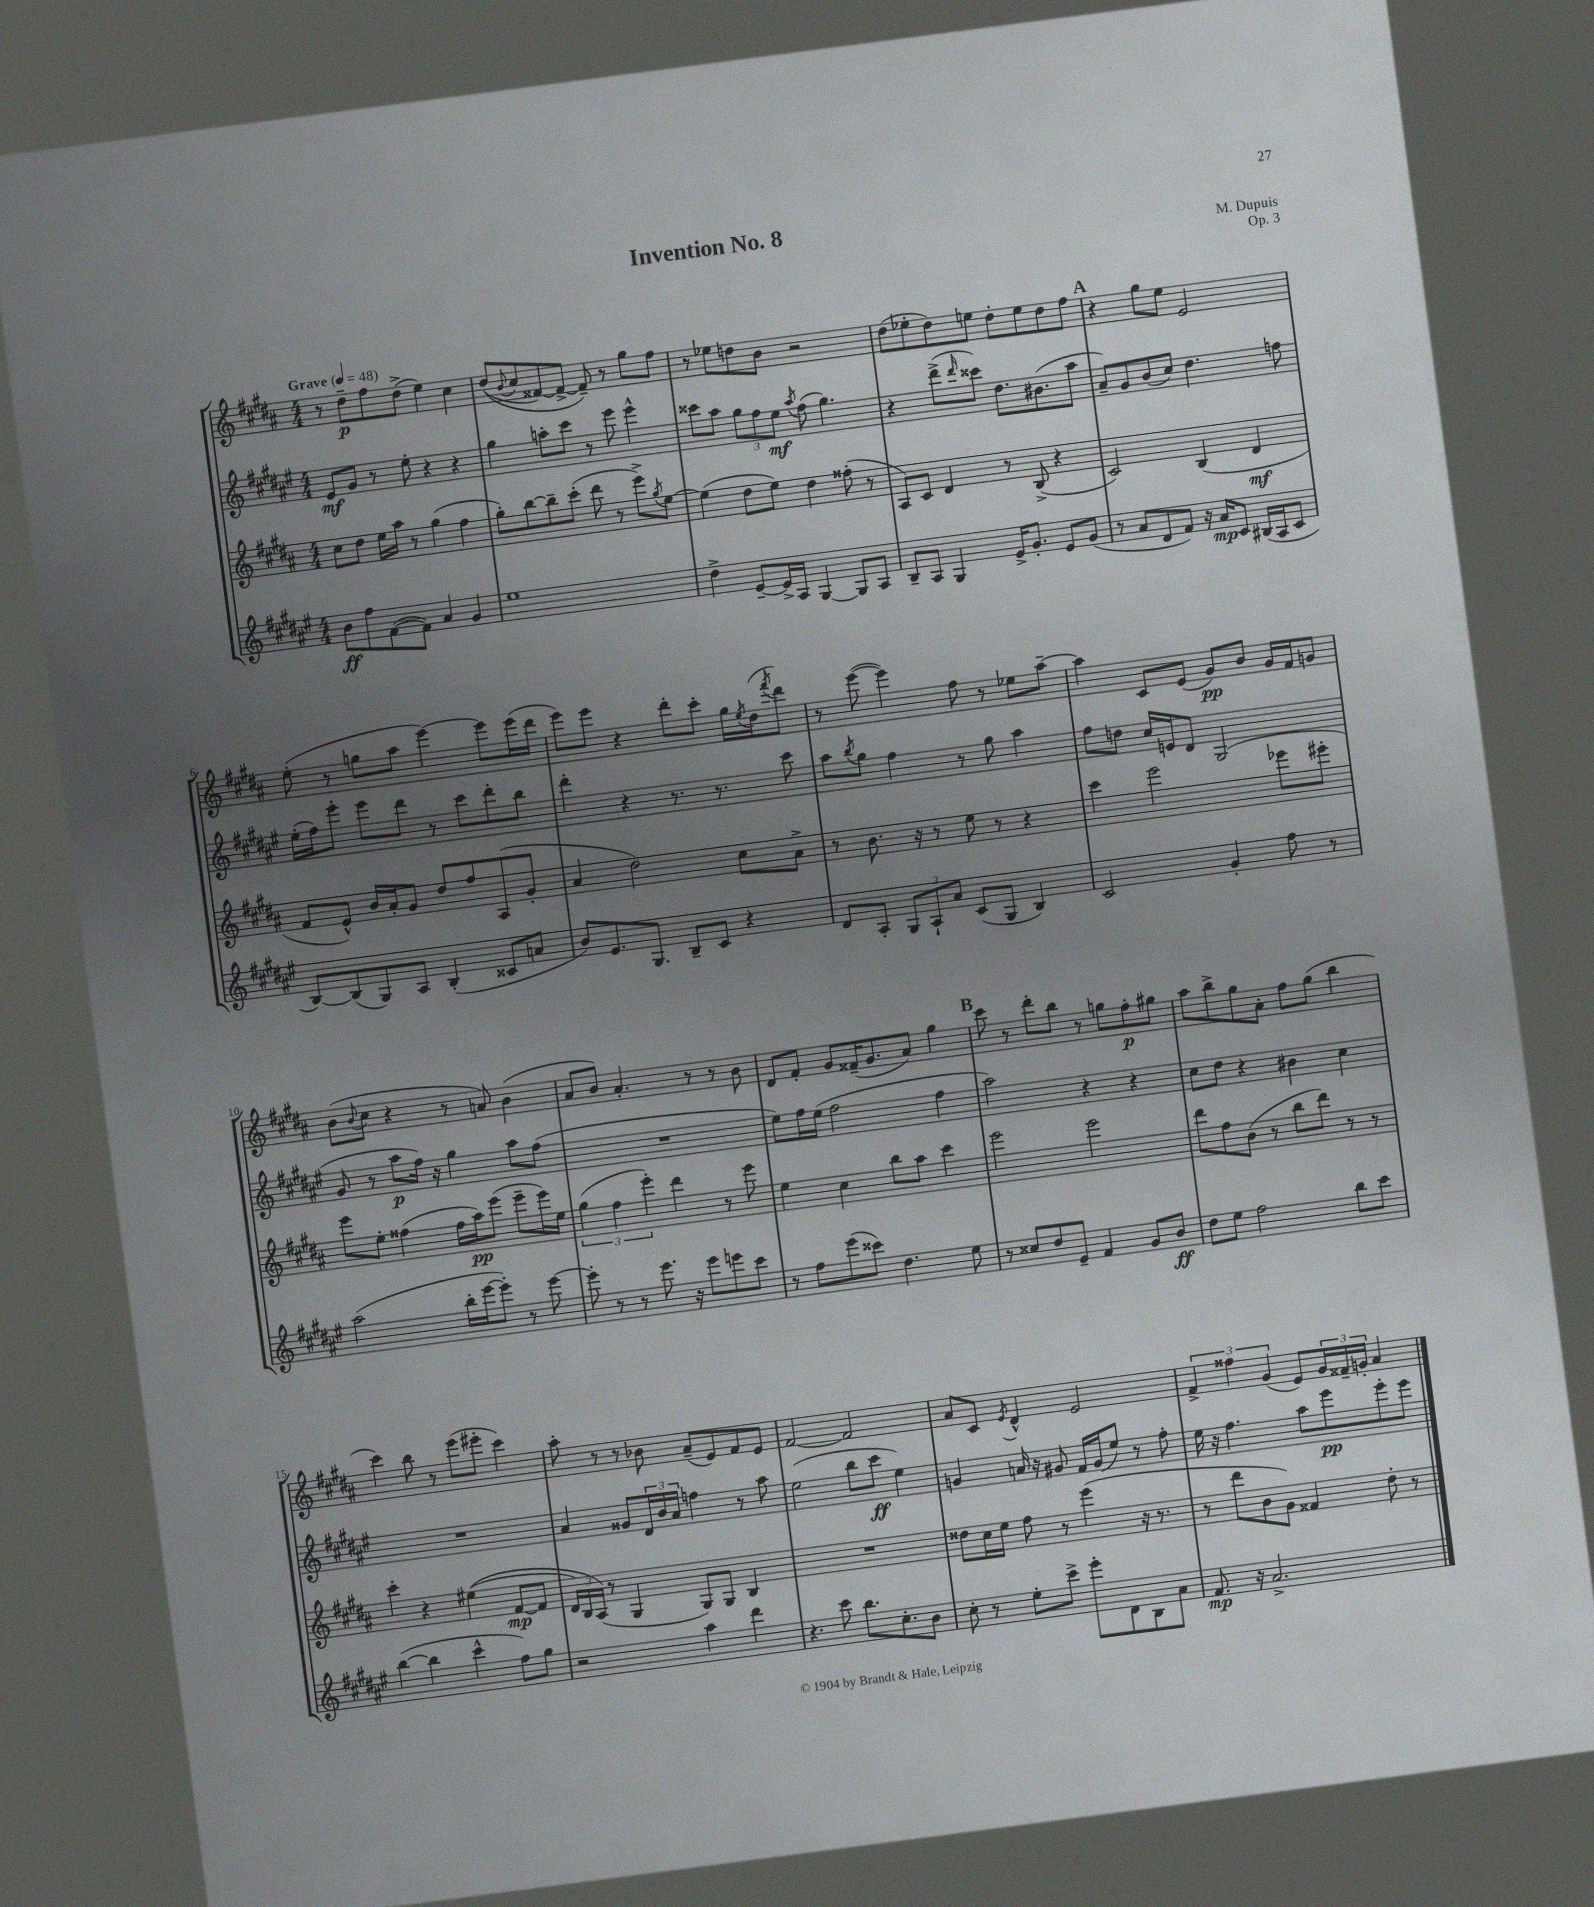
\header { title = "Invention No. 8" composer = "M. Dupuis" opus = "Op. 3" }
<<
\new StaffGroup <<
\new Staff = "s0" {
    \clef treble \key b \major \numericTimeSignature \time 4/4 \tempo "Grave" 4 = 48
    r8 dis''8--\p fis''8 dis''8->( e''4) cis''4 |
    dis''8(\( \appoggiatura { b'8 } cis''8 fisis'8~) fisis'8~-> fisis'8--\) r8 gis''8 fis''8 |
    r8 ees''8 d''8 b'8 r2 |
    dis''8( ees''8-. dis''8) e''8 dis''8-. e''8 dis''8 fis''8 |
    \mark \markup { \bold "A" } r4 gis''8 e''8 e'2 |
    e''8-.( r8 g''8 ais''8 e'''4~) e'''8 e'''16( dis'''16 |
    e'''8) e'''8 r4 dis'''8-. cis'''8-. gis''16 \acciaccatura { e''8 } dis''16( \acciaccatura { fis'''8 } dis'''8) |
    r8 e'''8~( e'''4) fis''8 r8 ees''8 ais''8~-- |
    ais''4 cis'8 e'8( gis'8\pp) b'8 gis'16 fis'16 g'8 |
    b'8( \appoggiatura { b'8 } cis''8 r4 r8 a'8) b'4( |
    ais'8 b'8) ais'4.-. r8 r8 b'8 |
    dis'8 fis'8-. gis'8 fisis'16--( gis'8. ais'8) gis''4 |
    \mark \markup { \bold "B" } cis'''8 r8 dis'''8-. b''8 r8 g''8 fis''8-.\p gis''8 |
    ais''8 b''8-> gis''8 ais'8-. fis''8 gis''8( b''4 |
    cis'''4) b''8 r8 e'''8( eis'''8-. cis'''4) |
    ais''8-. r8 r8 bes'8 ais'8--( e'8) fis'8 e'8 |
    fis'2~ fis'2 |
    ais'8 cis'8 \acciaccatura { e'8 } dis'4-^ e'2 |
    \tuplet 3/2 { fis'4-> fisis''4 gis'4( } e'8) \tuplet 3/2 { gis'16 fisis'16-- g'16-. } ais'4 \bar "|." |
}
\new Staff = "s1" {
    \clef treble \key fis \major \numericTimeSignature \time 4/4
    eis'8\mf gis'8 r8 eis''8-. r4 r4 |
    gis''4 a''8-. cis'''8 r8 eis'''8 eis'''4-^ |
    cisis'''8 ais''8 \tuplet 3/2 { gis''8 fis''8 eis''8\mf } \acciaccatura { ais''8 } fis''8( gis''4.) |
    r4 dis'''8->( \grace { dis'''16 } cisis'''8) dis''8. bis'8.( ais''8 |
    \mark \markup { \bold "A" } ais'8--) gis'8 b'8( cis''8) dis''4. f''8 |
    eis''16-.( fis''16) eis'''8-. eis'''8 dis'''8 r8 cis'''8 dis'''8-. b''8 |
    dis'''4-. r4 r8. r8. cis'''8 |
    ais''8 \acciaccatura { b''8 } gis''8 fis''4 r8 gis''8 ais''4 |
    fis''8 d''8 cis''16 e'16 dis'8 gis2( |
    gis'8 r8 ais''8\p fis''16) r16 gis''4 ais''8 fis''8( |
    R1 |
    eis''8) fis''16 eis''16( fis''2 fis''4 |
    \mark \markup { \bold "B" } ais''2) r4 r4 |
    cis''8 dis''8 r4 bis'4 cis''4 |
    R1 |
    ais'4 gisis'8 \tuplet 3/2 { dis'16 b'16 ais'16 } f''4 r8 ais''8 |
    eis''2( b''8 cis'''8\ff eis''4) |
    g'4 a'16 r16 gis'8 fis'16 gis'16( eis''8) r8 fis''8-. |
    eis''16 r16 fis''4. ais''8 eis'''8\pp eis'''8-. eis'''8 \bar "|." |
}
\new Staff = "s2" {
    \clef treble \key b \major \numericTimeSignature \time 4/4
    cis''8 dis''8 e''16 ais''16 r8 gis''4( fis''4 |
    gis''8-.) b''8~ b''8-- cis'''8-.( dis'''8 r8 e'''8->) \acciaccatura { gis''8 } e''8~ |
    e''4( dis''8 e''8) dis''4 fisis''8-.( r8 |
    ais8) cis'8 dis'4 r8 b8->( r4 |
    \mark \markup { \bold "A" } cis'2) b4( dis'4\mf |
    fis'8 e'8-^) b'16 ais'16-. gis'8 dis''8 fis''8 ais8( gis'8-. |
    ais'4 dis''2) cis''8 ais'8-> |
    r8 b'8. r16 r8 e''8 r8 r4 |
    cis'''4 e'''2 ees'''8 eis'''8-. |
    e'''8 e''8-. fisis''4( fisis''16 ais''16\pp) e'''8( e'''8-- e'''16) e''16 |
    \tuplet 3/2 { gis''4( fis''4 e'''4-.) } dis'''4 r8 e'''8 |
    e''4 cis''4 b''8 ais''8 cis'''4 |
    \mark \markup { \bold "B" } e'''2 e'''2 |
    dis'''8 fis''8 b'8( r8 b''8 dis'''8) r8 r8 |
    cis'''4-. r4 eis''4(\( fis'8~\mp fis'8 |
    \tuplet 3/2 { dis'16) b16 ais16(\) } r8 gis4 gis8) gis8 b4 |
    R1 |
    disis''8 cis''16 e''16 fis''8 r8 e'''4( r16 r8. |
    r8 dis'''8 b'8 gis'8) fisis'4 dis''8-. r8 \bar "|." |
}
\new Staff = "s3" {
    \clef treble \key fis \major \numericTimeSignature \time 4/4
    b'8\ff fis''8 fis'8~( fis'8) ais'4 gis'4 |
    eis''1 |
    dis''4-> eis'8~-- eis'16-> ais16 gis4~ gis8 ais8 |
    b8-- ais8 gis4 eis'16-> gis'8.-. eis'8 gis'8( |
    \mark \markup { \bold "A" } r8 ais'8 dis'8 fis'8) r16 ais'16\mp cis'8 bis16( ais16 cis'8 |
    b8~) b8( gis8) ais8 b4-.( cisis'8 a'8 |
    b'8) eis'8. gis8. b8-- cis'8 r4 |
    dis'8 ais8-. \tuplet 3/2 { gis8 ais8-! ais'8 } cis'8( gis8 b4) |
    cis'2 gis'4-. fis''8 r8 |
    ais''2( b''16-. eis'''16~ eis'''8-.) r8 eis'''8~ |
    eis'''8-. r8 r8 eis'''8. r16 eis'''8 e'''8 cis'''8 |
    r8 fis''8 eis'''8( cisis'''8) dis''4. eis''8 |
    \mark \markup { \bold "B" } r8 cisis''8 dis''8 eis'8-- fis'4 gis'8 b'8\ff |
    dis''8 eis''8 fis''2 b''8 cis'''8 |
    b''4~( b''4 cis'''4-^ fis''8) gis''8 |
    r2 ais''4 dis'''4 |
    r4. cis'''8 b''8. cis''8.-. b'8 |
    cis''8-. r8 eis''8-. cis'''8-> eis'''8-. dis'8 b8 ais'8 |
    fis'8.\mp r16 ais'2.-> \bar "|." |
}
>>
>>
